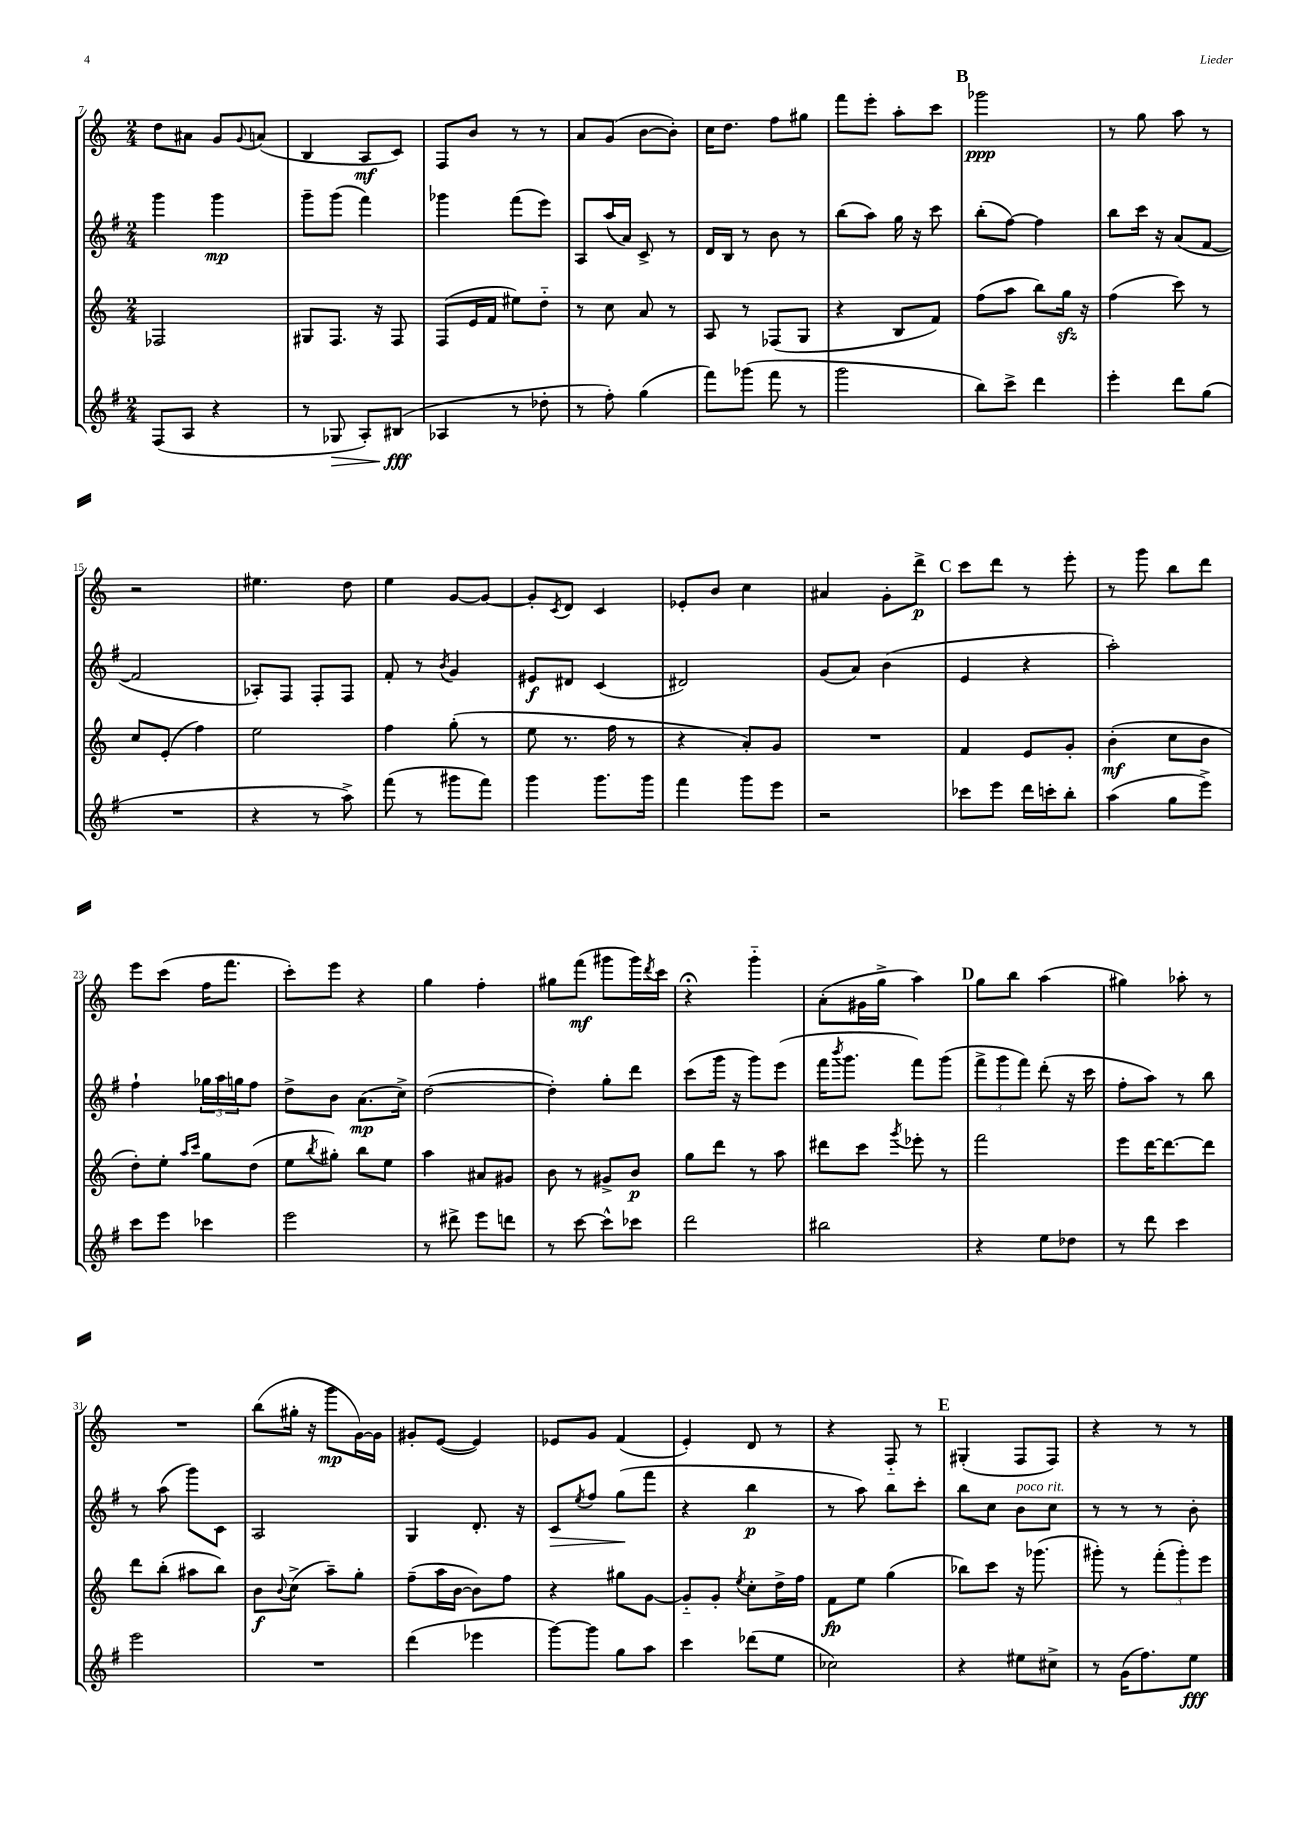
<<
\new StaffGroup <<
\new Staff = "s0" {
    \clef treble \key c \major \numericTimeSignature \time 2/4
    d''8 ais'8 g'8 \appoggiatura { g'8 } a'8( |
    b4 a8\mf c'8) |
    f8 b'8 r8 r8 |
    a'8 g'8( b'8~ b'8-.) |
    c''16 d''8. f''8 gis''8 |
    f'''8 e'''8-. a''8-. c'''8 |
    \mark \markup { \bold "B" } ges'''2\ppp |
    r8 g''8 a''8 r8 |
    r2 |
    eis''4. d''8 |
    e''4 g'8~ g'8~ |
    g'8-. \acciaccatura { c'8 } d'8 c'4 |
    ees'8-. b'8 c''4 |
    ais'4 g'8-. d'''8->\p |
    \mark \markup { \bold "C" } c'''8 d'''8 r8 e'''8-. |
    r8 g'''8 b''8 d'''8 |
    e'''8 c'''8( f''16 f'''8. |
    c'''8-.) e'''8 r4 |
    g''4 f''4-. |
    gis''8 f'''8\mf( gis'''8 gis'''16) \acciaccatura { d'''8 } c'''16 |
    r4\fermata g'''4-_ |
    a'8-.( gis'16 g''16-> a''4) |
    \mark \markup { \bold "D" } g''8 b''8 a''4( |
    gis''4) aes''8-. r8 |
    R2 |
    b''8( gis''16-. r16 g'''8\mp g'16~) g'16 |
    gis'8-. e'8~( e'4) |
    ees'8 g'8 f'4( |
    e'4-.) d'8 r8 |
    r4 f8-_ r8 |
    \mark \markup { \bold "E" } gis4-.( f8 f8) |
    r4 r8 r8 \bar "|." |
}
\new Staff = "s1" {
    \clef treble \key g \major \numericTimeSignature \time 2/4
    g'''4 g'''4\mp |
    g'''8-- g'''8( fis'''4) |
    ges'''4 fis'''8( e'''8) |
    a8 a''16( a'16) c'8-> r8 |
    d'16 b16 r8 b'8 r8 |
    b''8( a''8) g''16 r16 c'''8 |
    \mark \markup { \bold "B" } b''8-.( fis''8~) fis''4 |
    b''8 c'''16 r16 a'8( fis'8~ |
    fis'2 |
    aes8-.) fis8 fis8-. fis8 |
    fis'8-. r8 \acciaccatura { b'8 } g'4 |
    eis'8\f dis'8 c'4( |
    dis'2) |
    g'8( a'8) b'4( |
    \mark \markup { \bold "C" } e'4 r4 |
    a''2-.) |
    fis''4-! \tuplet 3/2 { ges''16 a''16 g''16 } fis''8 |
    d''8-> b'8 a'8.\mp( c''16->) |
    d''2~( |
    d''4-.) g''8-. d'''8 |
    c'''8( g'''16 r16 g'''8) e'''8( |
    fis'''16 \acciaccatura { b'''8 } g'''8. fis'''8) g'''8( |
    \mark \markup { \bold "D" } \tuplet 3/2 { fis'''8-> g'''8 fis'''8) } d'''8-.( r16 c'''16 |
    fis''8-. a''8) r8 b''8 |
    r8 a''8( g'''8) c'8 |
    a2 |
    g4 d'8.-. r16 |
    c'8\> \acciaccatura { e''8 } fis''8 g''8\!( fis'''8 |
    r4 b''4\p |
    r8 a''8) b''8 c'''8-. |
    \mark \markup { \bold "E" } b''8 c''8 b'8^\markup { \italic "poco rit." } c''8 |
    r8 r8 r8 b'8-. \bar "|." |
}
\new Staff = "s2" {
    \clef treble \key c \major \numericTimeSignature \time 2/4
    fes2 |
    gis8 f8. r16 f8 |
    f8( e'16 f'16 eis''8) d''8-_ |
    r8 c''8 a'8 r8 |
    a8 r8 fes8( g8 |
    r4 b8 f'8) |
    \mark \markup { \bold "B" } f''8( a''8 b''8) g''16\sfz r16 |
    f''4( c'''8) r8 |
    c''8 e'8-.( f''4) |
    e''2 |
    f''4 g''8-.( r8 |
    e''8 r8. f''16 r8 |
    r4 a'8-.) g'8 |
    R2 |
    \mark \markup { \bold "C" } f'4 e'8 g'8-. |
    b'4-.\mf( c''8 b'8 |
    d''8-.) e''8-. \grace { a''16 c'''16 } g''8 d''8( |
    e''8 \acciaccatura { b''8 } gis''8-.) b''8 e''8 |
    a''4 ais'8 gis'8 |
    b'8 r8 gis'8-> b'8\p |
    g''8 d'''8 r8 a''8 |
    dis'''8 c'''8 \acciaccatura { g'''8 } ees'''8-. r8 |
    \mark \markup { \bold "D" } f'''2 |
    e'''8 d'''16~ d'''8.~ d'''8 |
    d'''8 b''8-.( ais''8 b''8) |
    b'8\f \appoggiatura { b'8 } c''8->( a''8--) g''8-. |
    f''8--( a''16 b'16~ b'8) f''8 |
    r4 gis''8 g'8~ |
    g'8-_ g'8-. \acciaccatura { e''8 } c''8-. d''16-> f''16 |
    f'8\fp e''8 g''4( |
    \mark \markup { \bold "E" } bes''8) c'''8 r16 ges'''8.( |
    gis'''8-.) r8 \tuplet 3/2 { f'''8-.( gis'''8-.) e'''8 } \bar "|." |
}
\new Staff = "s3" {
    \clef treble \key g \major \numericTimeSignature \time 2/4
    fis8( a8 r4 |
    r8 ges8\> a8-.) bis8\fff\!( |
    aes4 r8 des''8-. |
    r8 fis''8-.) g''4( |
    fis'''8) ges'''8( fis'''8 r8 |
    g'''2 |
    \mark \markup { \bold "B" } b''8) c'''8-> d'''4 |
    e'''4-. d'''8 g''8( |
    R2 |
    r4 r8 a''8->) |
    fis'''8( r8 gis'''8 fis'''8) |
    g'''4 g'''8. g'''16 |
    fis'''4 g'''8 e'''8 |
    r2 |
    \mark \markup { \bold "C" } ces'''8 e'''8 d'''16 c'''16-. b''8-. |
    a''4( g''8 e'''8->) |
    c'''8 e'''8 ces'''4 |
    e'''2 |
    r8 dis'''8-> e'''8 d'''8 |
    r8 c'''8~ c'''8-^ ces'''8 |
    d'''2 |
    bis''2 |
    \mark \markup { \bold "D" } r4 e''8 des''8 |
    r8 d'''8 c'''4 |
    e'''2 |
    R2 |
    d'''4( ees'''4 |
    g'''8~) g'''8 g''8 a''8 |
    c'''4 des'''8( e''8 |
    ces''2) |
    \mark \markup { \bold "E" } r4 eis''8 cis''8-> |
    r8 g'16( fis''8.) e''8\fff \bar "|." |
}
>>
>>
\layout { \context { \Score currentBarNumber = #7 } }
